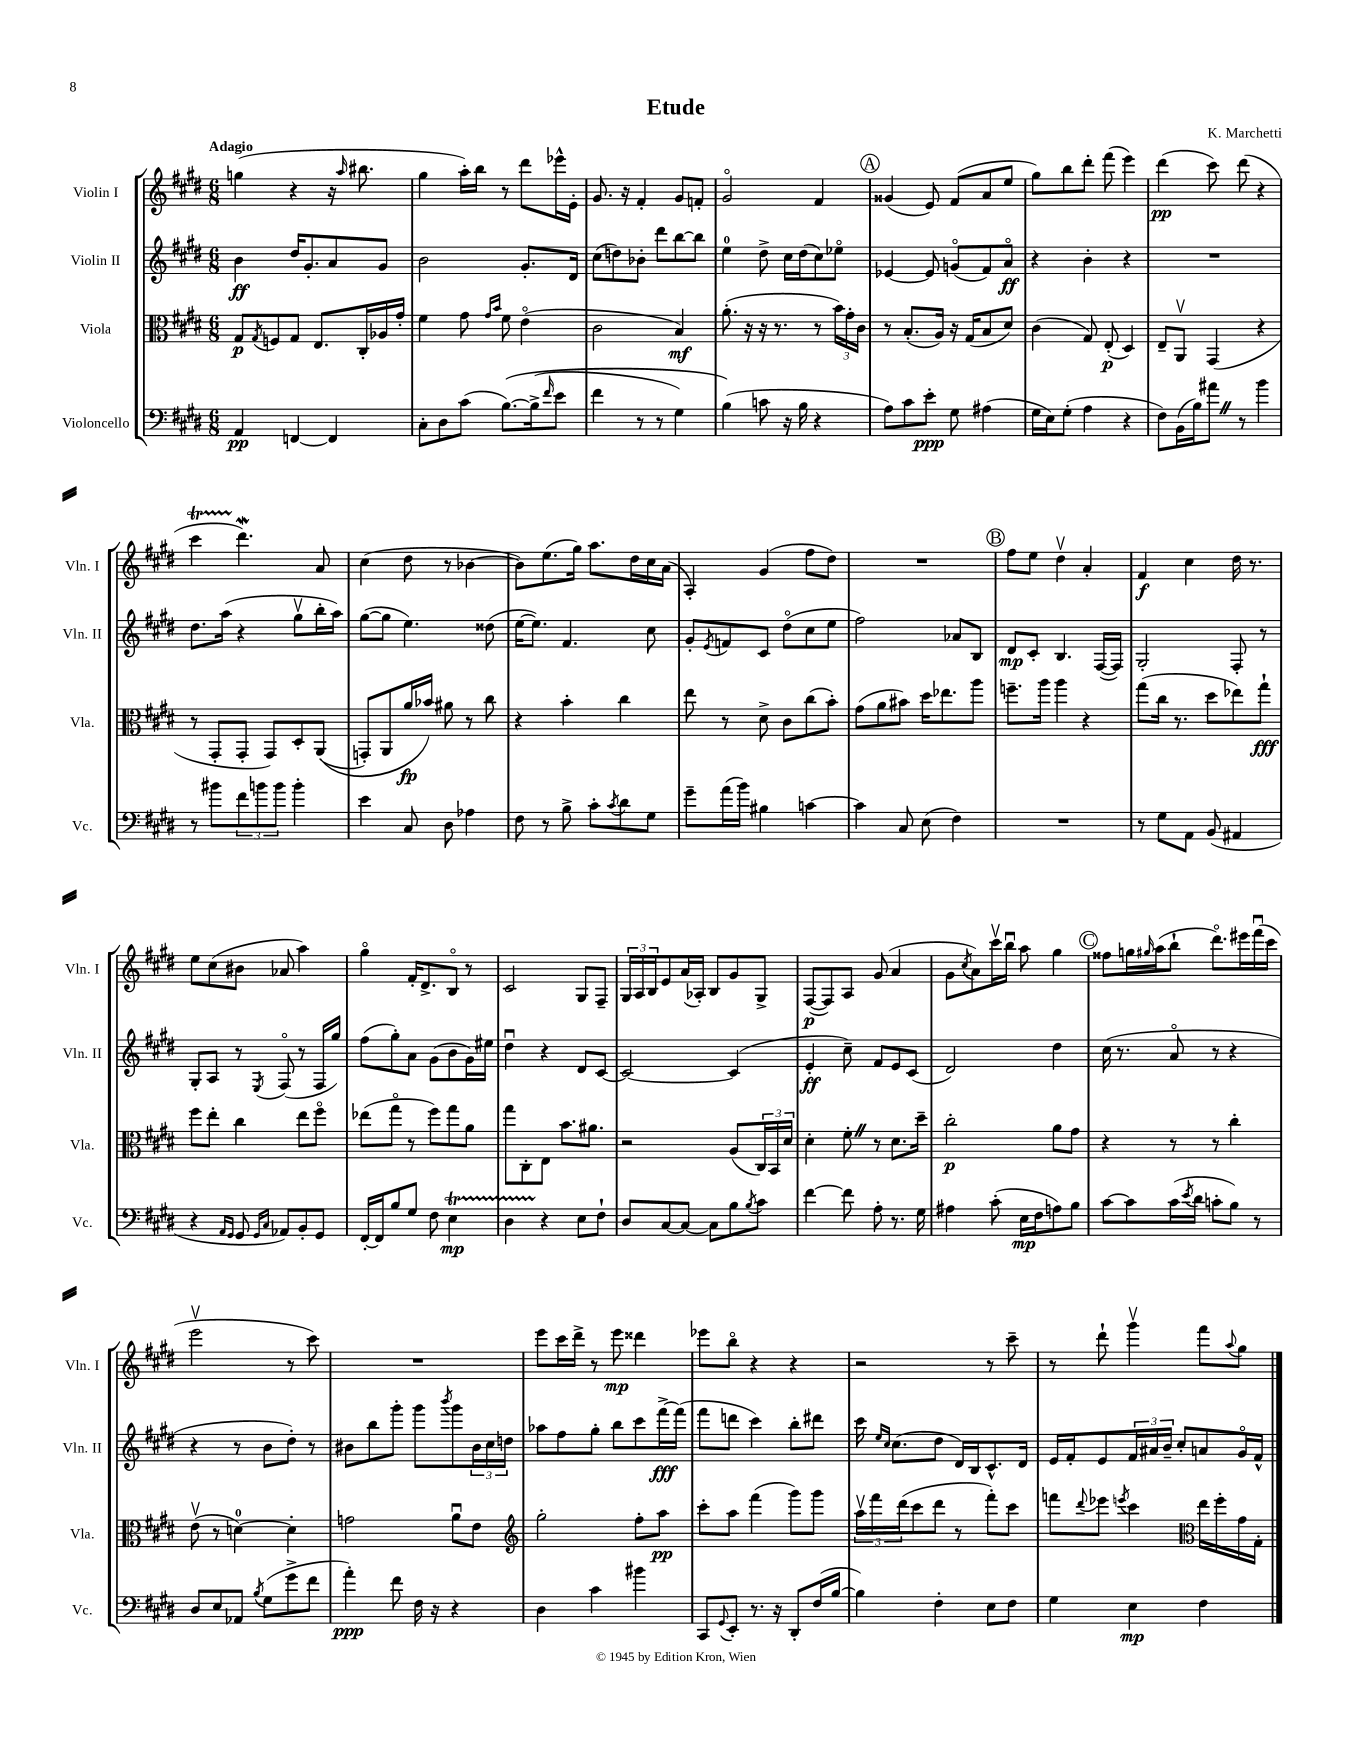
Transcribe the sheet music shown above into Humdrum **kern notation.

**kern	**dynam	**kern	**dynam	**kern	**dynam	**kern	**dynam
*part4	*part4	*part3	*part3	*part2	*part2	*part1	*part1
*staff4	*staff4	*staff3	*staff3	*staff2	*staff2	*staff1	*staff1
*I"Violoncello	*	*I"Viola	*	*I"Violin II	*	*I"Violin I	*
*I'Vc.	*	*I'Vla.	*	*I'Vln. II	*	*I'Vln. I	*
*clefF4	*	*clefC3	*	*clefG2	*	*clefG2	*
*k[f#c#g#d#]	*	*k[f#c#g#d#]	*	*k[f#c#g#d#]	*	*k[f#c#g#d#]	*
*M6/8	*	*M6/8	*	*M6/8	*	*M6/8	*
=1	=1	=1	=1	=1	=1	=1	=1
!	!	!	!	!	!	!LO:TX:a:B:t=Adagio	!
4AA/	pp	8G#/L	p	4b\	ff	(4ggn\	.
.	.	8qG#/	.	.	.	.	.
.	.	8Fn/	.	.	.	.	.
[4FFn/	.	8G#/J	.	16dd#/KL	.	4r	.
.	.	.	.	8.g#'/	.	.	.
.	.	8.E/L	.	.	.	.	.
4FF/]	.	.	.	8a/	.	16r	.
.	.	.	.	.	.	16qqaa/	.
.	.	16C#'/L	.	.	.	8.bb#X\	.
.	.	16A-X/	.	8g#/J	.	.	.
.	.	16g#'/JJ	.	.	.	.	.
=2	=2	=2	=2	=2	=2	=2	=2
8C#'\L	.	4f#\	.	2b\	.	4gg#\	.
8D#\	.	.	.	.	.	.	.
(8c#\J	.	8g#\	.	.	.	16aa'\LL)	.
.	.	.	.	.	.	16bb\JJ	.
.	.	16qqg#/LL	.	.	.	.	.
.	.	16qqb/JJ	.	.	.	.	.
([8.B\L)	.	8f#\	.	.	.	8r	.
.	.	(4e\	.	8.g#'/L	.	8ddd#\L	.
(16B^\k]	.	.	.	.	.	.	.
16qqf#/	.	.	.	.	.	.	.
8e\J	.	.	.	.	.	16eee-X^^\L	.
.	.	.	.	16d#/Jk	.	16e'\JJ	.
=3	=3	=3	=3	=3	=3	=3	=3
4f#\	.	2c#\	.	(8cc#\L	.	8.g#/	.
.	.	.	.	8ddn\)	.	.	.
.	.	.	.	.	.	16r	.
8r	.	.	.	8b-X'\J	.	4f#'/	.
8r	.	.	.	8ddd#\L	.	.	.
4G#\)	.	4B/)	mf	[8bb\	.	8g#/L	.
.	.	.	.	8bb\J]	.	8fn'/J	.
=4	=4	=4	=4	=4	=4	=4	=4
(4B\)	.	(8.a'\	.	4ee\	.	2g#/	.
.	.	16r	.	.	.	.	.
8cn\	.	16r	.	8dd#^\	.	.	.
.	.	8.r	.	.	.	.	.
16r	.	.	.	16cc#\LL	.	.	.
16B\	.	.	.	(16dd#\J	.	.	.
4r	.	8r	.	8cc#\)	.	4f#/	.
.	.	24b\LL)	.	8ee-X\J	.	.	.
.	.	24g#'\	.	.	.	.	.
.	.	24c#\JJ	.	.	.	.	.
!!LO:REH:place=s1:t=A
=5	=5	=5	=5	=5	=5	=5	=5
8A\L)	.	8r	.	[4e-X/	.	(4g##X/	.
8c#\	.	(8.B'/L	.	.	.	.	.
8e'\J	ppp	.	.	8e-/]	.	8e/)	.
.	.	16A/Jk)	.	.	.	.	.
8G#\	.	16r	.	(8gn/L	.	(8f#/L	.
.	.	(16G#/KL	.	.	.	.	.
(4A#X\	.	8B/	.	8f#/)	.	8a/	.
.	.	8d#/J)	.	8a/J	ff	8ee/J	.
=6	=6	=6	=6	=6	=6	=6	=6
16G#\LL	.	(4c#\	.	4r	.	8gg#\L)	.
16E\J)	.	.	.	.	.	.	.
(8G#'\J	.	.	.	.	.	8bb\	.
4A\	.	8G#/)	.	4b'\	.	8ddd#'\J	.
.	.	(8E'/	p	.	.	(8fff#\	.
4r	.	4D#/)	.	4r	.	4eee\)	.
=7	=7	=7	=7	=7	=7	=7	=7
8F#\L)	.	8E~/L	.	2.r	.	(4ddd#\	pp
(16BB\L	.	8AAv/J	.	.	.	.	.
16B\J)	.	.	.	.	.	.	.
8a#XZ\J	.	(4GG#/	.	.	.	8ccc#\)	.
8r	.	.	.	.	.	(8ddd#\	.
4b\	.	4r	.	.	.	4r	.
!!LO:LB:g=z
=8	=8	=8	=8	=8	=8	=8	=8
8r	.	8r	.	8.dd#\L	.	4ccc#T\	.
8b#X\L	.	8GG#'/L	.	.	.	.	.
.	.	.	.	(16aa\Jk	.	.	.
12f#\	.	8GG#'/J	.	4r	.	4.ddd#W\)	.
12bn\	.	.	.	.	.	.	.
.	.	8GG#/L)	.	.	.	.	.
12b\J	.	.	.	.	.	.	.
4b'\	.	8D#'/	.	8gg#v\L	.	.	.
.	.	((8AA/J	.	16bb'\L	.	8a/	.
.	.	.	.	16aa\JJ)	.	.	.
=9	=9	=9	=9	=9	=9	=9	=9
4e\	.	8GGn'/L)	.	([8gg#\L	.	(4cc#\	.
.	.	8AA/	.	8gg#\J]	.	.	.
8C#/	.	16a/L	fp	4.ee\)	.	8dd#\	.
.	.	16b-X/JJ)	.	.	.	.	.
8D#\	.	8a#X\	.	.	.	8r	.
4A-X\	.	8r	.	.	.	[4b-X\	.
.	.	8cc#\	.	(8dd##X\	.	.	.
=10	=10	=10	=10	=10	=10	=10	=10
8F#\	.	4r	.	[16ee\KL	.	8b-\L])	.
.	.	.	.	8.ee\J])	.	.	.
8r	.	.	.	.	.	(8.ee\	.
8B^\	.	4b'\	.	4.f#/	.	.	.
.	.	.	.	.	.	16gg#\Jk)	.
8c#'\L	.	.	.	.	.	8.aa\L	.
8qc#/	.	.	.	.	.	.	.
8d#\	.	4cc#\	.	.	.	.	.
.	.	.	.	.	.	16dd#\L	.
8G#\J	.	.	.	8cc#\	.	16cc#\	.
.	.	.	.	.	.	(16a\JJ	.
=11	=11	=11	=11	=11	=11	=11	=11
8g#~\L	.	8ee\	.	8g#'/L	.	4A'/)	.
.	.	.	.	8qe/	.	.	.
(16a\L	.	8r	.	8fn/	.	.	.
16b\JJ)	.	.	.	.	.	.	.
4B#X\	.	8d#^\	.	8c#/J	.	(4g#/	.
.	.	8c#\L	.	(8dd#\L	.	.	.
[4cn\	.	(8cc#\	.	8cc#\	.	8ff#\L	.
.	.	8b'\J)	.	8ee\J	.	8dd#\J)	.
=12	=12	=12	=12	=12	=12	=12	=12
4c\]	.	(8g#\L	.	2ff#\)	.	2.r	.
.	.	8a\	.	.	.	.	.
8C#/	.	8b#X\J)	.	.	.	.	.
(8E\	.	16dd#\KL	.	.	.	.	.
.	.	8.ee-X\	.	.	.	.	.
4F#\)	.	.	.	8a-X/L	.	.	.
.	.	8aa\J	.	8B/J	.	.	.
!!LO:REH:place=s1:t=B
=13	=13	=13	=13	=13	=13	=13	=13
2.r	.	8.ffn~\L	.	8d#/L	mp	8ff#\L	.
.	.	.	.	8c#'/J	.	8ee\J	.
.	.	16aa\Jk	.	.	.	.	.
.	.	4aa\	.	4.B/	.	4dd#v\	.
.	.	4r	.	.	.	4a'/	.
.	.	.	.	([16F#/LL	.	.	.
.	.	.	.	16F#/JJ])	.	.	.
=14	=14	=14	=14	=14	=14	=14	=14
8r	.	(8gg#\L	.	2G#'/	.	4f#/	f
8G#\L	.	16cc#\Jk	.	.	.	.	.
.	.	8.r	.	.	.	.	.
8AA\J	.	.	.	.	.	4cc#\	.
(8BB/	.	8dd#\L	.	.	.	.	.
4AA#X/	.	8ee-X\)	.	8F#'/	.	16dd#\	.
.	.	.	.	.	.	8.r	.
.	.	8gg#`\J	fff	8r	.	.	.
!!LO:LB:g=z
=15	=15	=15	=15	=15	=15	=15	=15
4r	.	8ff#\L	.	8G#'/L	.	8ee\L	.
.	.	8ee'\J	.	8A/J	.	(8cc#\	.
16qqAA/LL	.	.	.	.	.	.	.
16qqGG#/JJ	.	.	.	.	.	.	.
8GG#/	.	4cc#\	.	8r	.	8b#X\J	.
16qqGG#/LL	.	.	.	.	.	.	.
16qqC#/JJ	.	.	.	8qE/	.	.	.
8AA-X/L)	.	.	.	(8F#/	.	8a-X/	.
8BB'/	.	8ee\L	.	8r	.	4aa\)	.
8GG#/J	.	8ff#\J	.	16F#/LL	.	.	.
.	.	.	.	16gg#/JJ)	.	.	.
=16	=16	=16	=16	=16	=16	=16	=16
[16FF#'/LL	.	(8ee-X\L	.	(8ff#\L	.	4gg#\	.
16FF#/J]	.	.	.	.	.	.	.
8B/	.	8gg#\J	.	8gg#'\)	.	.	.
8G#/J	.	8r	.	8a\J	.	16f#'/KL	.
.	.	.	.	.	.	8.d#^/	.
8F#\	.	8ff#\L)	.	(8g#\L	.	.	.
4ET\	mp	8gg#\	.	8b\	.	8B/J	.
.	.	8a\J	.	16g#\L)	.	8r	.
.	.	.	.	16ee#X\JJ	.	.	.
=17	=17	=17	=17	=17	=17	=17	=17
4D#TTT\	.	8gg#\L	.	4dd#u\	.	2c#/	.
.	.	8C#'\	.	.	.	.	.
4r	.	8E\J	.	4r	.	.	.
.	.	8.b\L	.	.	.	.	.
8E\L	.	.	.	8d#/L	.	8G#/L	.
.	.	8.a#X\J	.	.	.	.	.
8F#`\J	.	.	.	[8c#/J	.	8F#~/J	.
=18	=18	=18	=18	=18	=18	=18	=18
8D#/L	.	2r	.	2c#/_	.	24G#/LL	.
.	.	.	.	.	.	24A/	.
.	.	.	.	.	.	24B/J	.
[8C#/	.	.	.	.	.	8e/	.
8C#/J_	.	.	.	.	.	(16a/L	.
.	.	.	.	.	.	16A-X'/JJ)	.
8C#\L]	.	.	.	.	.	8B/L	.
8B\	.	(8A/L	.	(4c#/]	.	8g#/	.
8qB/	.	.	.	.	.	.	.
8c#\J	.	24C#/L)	.	.	.	8G#^/J	.
.	.	24BB/	.	.	.	.	.
.	.	24d#/JJ	.	.	.	.	.
=19	=19	=19	=19	=19	=19	=19	=19
[4f#\	.	4d#'\	.	4e'/	ff	([8F#/L	p
.	.	.	.	.	.	8F#/])	.
8f#\]	.	8f#'Z\	.	8cc#~\)	.	8A/J	.
8A'\	.	8r	.	8f#/L	.	(8g#/	.
8.r	.	8.d#\L	.	8e/	.	4a/	.
.	.	.	.	(8c#/J	.	.	.
16G#\	.	16dd#~\Jk	.	.	.	.	.
=20	=20	=20	=20	=20	=20	=20	=20
4A#X\	.	2cc#'\	p	2d#/)	.	8g#\L	.
.	.	.	.	.	.	8qcc#/	.
.	.	.	.	.	.	8a\)	.
(8c#'\	.	.	.	.	.	16ccc#v\L	.
.	.	.	.	.	.	16bbu\JJ	.
16E\LL	mp	.	.	.	.	8aa\	.
16F#\J	.	.	.	.	.	.	.
8An\)	.	8a\L	.	4dd#\	.	4gg#\	.
8B\J	.	8g#\J	.	.	.	.	.
!!LO:REH:place=s1:t=C
=21	=21	=21	=21	=21	=21	=21	=21
[8c#\L	.	4r	.	(16cc#\	.	8ff##X\L	.
.	.	.	.	8.r	.	.	.
8c#\]	.	.	.	.	.	16ggn\L	.
.	.	.	.	.	.	16qqgg#X/	.
.	.	.	.	.	.	(16aa\J	.
(16c#\L	.	8r	.	8a/	.	8bb`\J	.
8qe/	.	.	.	.	.	.	.
16d#\JJ	.	.	.	.	.	.	.
8cn'\L	.	8r	.	8r	.	8.ddd#\L)	.
8B\J)	.	4cc#'\	.	4r	.	.	.
.	.	.	.	.	.	16eee#X\L	.
8r	.	.	.	.	.	(16fff#u\	.
.	.	.	.	.	.	16ccc#\JJ	.
!!LO:LB:g=z
=22	=22	=22	=22	=22	=22	=22	=22
8D#/L	.	(8ev\	.	4r	.	2eeev\	.
8E/	.	8r	.	.	.	.	.
8AA-X/J	.	[4dn\)	.	8r	.	.	.
8qB/	.	.	.	.	.	.	.
(8G#\L	.	.	.	8b\L	.	.	.
8g#^\	.	4d'\]	.	8dd#'\J)	.	8r	.
8f#\J	.	.	.	8r	.	8ccc#\)	.
=23	=23	=23	=23	=23	=23	=23	=23
4a'\)	ppp	2gn\	.	8b#X\L	.	2.r	.
.	.	.	.	8bb\	.	.	.
8f#\	.	.	.	8ggg#'\J	.	.	.
16F#\	.	.	.	8ggg#\L	.	.	.
16r	.	.	.	.	.	.	.
.	.	.	.	8qbbb/	.	.	.
4r	.	8au\L	.	8ggg#\	.	.	.
.	.	8e\J	.	24b#\L	.	.	.
.	.	.	.	24cc#\	.	.	.
.	.	.	.	24ddn\JJ	.	.	.
=24	=24	=24	=24	=24	=24	=24	=24
*	*	*clefG2	*	*	*	*	*
4D#\	.	2gg#'\	.	8aa-X\L	.	8eee\L	.
.	.	.	.	8ff#\	.	16ccc#\L	.
.	.	.	.	.	.	16ddd#^\JJ	.
4c#\	.	.	.	8gg#'\J	.	8r	.
.	.	.	.	8bb\L	.	8eee\	mp
4b#X\	.	8ff#'\L	.	8ccc#\	.	4ddd##X\	.
.	.	8aa\J	pp	[16fff#^\L	fff	.	.
.	.	.	.	(16fff#\JJ]	.	.	.
=25	=25	=25	=25	=25	=25	=25	=25
8CC#/L	.	8ccc#'\L	.	8fff#\L	.	8eee-X\L	.
8qqGG#/	.	.	.	.	.	.	.
8EE'/J	.	8aa\J	.	8dddn\J	.	8bb\J	.
8.r	.	(4fff#\	.	4ccc#\)	.	4r	.
16r	.	.	.	.	.	.	.
8DD#'/L	.	8ggg#\L)	.	8bb'\L	.	4r	.
(16F#/L	.	8ggg#\J	.	8ddd#X\J	.	.	.
[16B/JJ	.	.	.	.	.	.	.
=26	=26	=26	=26	=26	=26	=26	=26
4B\])	.	24aav\LL	.	16ccc#\	.	2r	.
.	.	24fff#\	.	.	.	.	.
.	.	.	.	16qqee/LL	.	.	.
.	.	.	.	16qqcc#/JJ	.	.	.
.	.	.	.	(8.cc#\L	.	.	.
.	.	(24ddd#\J	.	.	.	.	.
.	.	8ccc#\	.	.	.	.	.
4F#'\	.	8ddd#\J	.	8dd#\J	.	.	.
.	.	8r	.	16d#/LL)	.	.	.
.	.	.	.	16B/J	.	.	.
8E\L	.	8fff#'\L)	.	8.c#^^/	.	8r	.
8F#\J	.	8ccc#\J	.	.	.	8ccc#~\	.
.	.	.	.	16d#/Jk	.	.	.
=27	=27	=27	=27	=27	=27	=27	=27
4G#\	.	8fffn\L	.	16e/LL	.	8r	.
.	.	.	.	16f#'/J	.	.	.
.	.	8qqddd#/	.	.	.	.	.
.	.	8eee-X\J	.	8e/	.	8ddd#`\	.
.	.	8qeeen/	.	.	.	.	.
4E\	mp	4ccc#\	.	24f#/L	.	4ggg#v\	.
.	.	.	.	24a#X/	.	.	.
.	.	.	.	24b~/JJ	.	.	.
.	.	.	.	8cc#'/L	.	.	.
*	*	*clefC3	*	*	*	*	*
4F#\	.	16ee\LL	.	8an/	.	8fff#\L	.
.	.	16ff#'\	.	.	.	.	.
.	.	.	.	.	.	8qqaa/	.
.	.	16g#\	.	16g#/L	.	8gg#\J	.
.	.	16G#'\JJ	.	16f#^^/JJ	.	.	.
==	==	==	==	==	==	==	==
*-	*-	*-	*-	*-	*-	*-	*-
